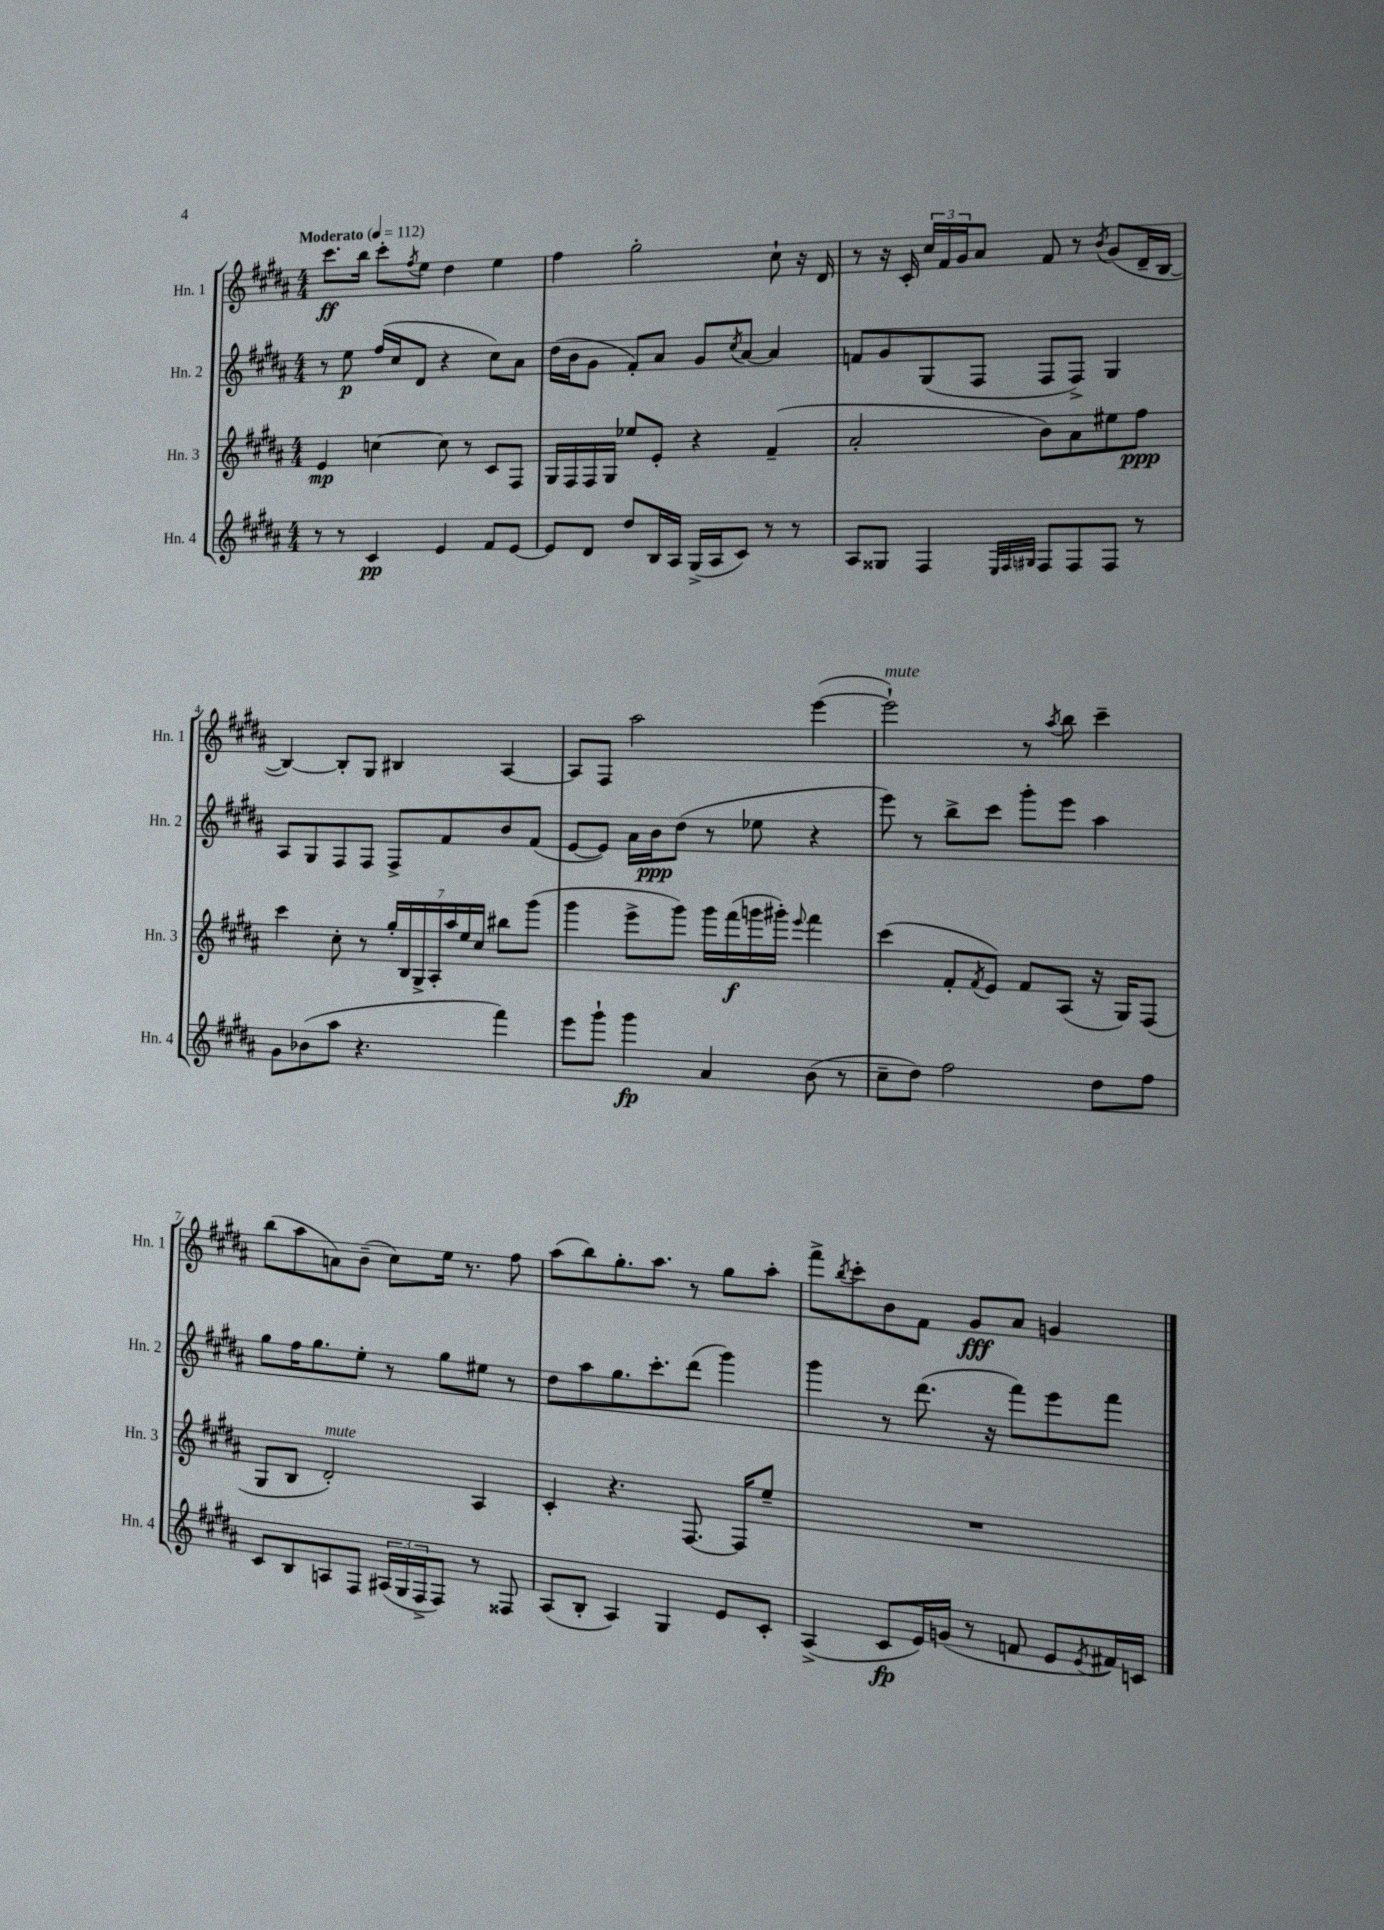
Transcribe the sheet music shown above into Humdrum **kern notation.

**kern	**kern	**kern	**kern
*staff4	*staff3	*staff2	*staff1
*clefG2	*clefG2	*clefG2	*clefG2
*k[f#c#g#d#a#]	*k[f#c#g#d#a#]	*k[f#c#g#d#a#]	*k[f#c#g#d#a#]
*M4/4	*M4/4	*M4/4	*M4/4
*MM112	*MM112	*MM112	*MM112
8r	4e/	8r	8.ccc#\L
8r	.	8ee\	.
.	.	.	16bb\Jk
4c#/	[4cc\	(16ff#/LL	8ccc#'\L
.	.	16cc#/J	.
.	.	.	8qff#/
.	.	8d#/J	8ee\J
4e/	8cc\]	4r	4dd#\
.	8r	.	.
8f#/L	8c#/L	8cc#\L)	4ee\
[8e/J	8F#/J	8a#\J	.
=	=	=	=
8e/]L	16G#/LL	(16dd#\LL	4ff#\
.	16F#/	16b\J	.
8d#/J	16F#/	8g#\J	.
.	16G#/JJ	.	.
8dd#/L	8ee-/L	8f#'/L)	2gg#'\
16B/L	8e'/J	8a#/J	.
16A#/JJ	.	.	.
(16G#^/LL	4r	8g#/L	.
16A#/J	.	.	.
.	.	8qcc#/	.
8c#/J)	.	[8a#/J	.
8r	(4f#~/	4a#/]	8cc#`\
8r	.	.	16r
.	.	.	16d#/
=	=	=	=
8A#/L	2a#'/	8f/L	8r
8G##/J	.	8g#/	16r
.	.	.	16c#'/
4F#/	.	(8G#/	24cc#/LL
.	.	.	24f#/
.	.	.	24g#/J
.	.	8F#/J	8a#/J
32qqE/LLL	.	.	.
32qqF#/	.	.	.
32qqG#/JJJ	.	.	.
8F#/L	8b\L)	8F#/L	8f#/
8F#/	8a#\	8F#^/J)	8r
.	.	.	8qb/
8F#/J	8ee#\	4G#/	(8g#/L
8r	8ff#\J	.	16d#~/L
.	.	.	[16B/JJ
=	=	=	=
8g#\L	4ccc#\	8A#/L	4B/_)
(8b-\	.	8G#/	.
8aa#\J	8cc#'\	8F#/	8B'/]L
4.r	8r	8F#/J	8G#/J
.	28gg#'/LL	8F#^/L	4B#/
.	28B/	.	.
.	28G#^/	.	.
.	28A#'/	.	.
.	.	8f#/	.
.	28aa#/	.	.
.	28ee/	.	.
.	28cc#/JJ	.	.
4fff#\)	8bb#\L	8b/	[4A#/
.	(8ggg#\J	(8f#/J	.
=	=	=	=
8eee\L	4ggg#\	[8e/L	8A#/]L
8ggg#`\J	.	8e/]J)	8F#/J
4ggg#\	8eee^\L	16a#\LL	2aa#\
.	.	16b\J	.
.	8ggg#\J)	(8dd#\J	.
4a#/	16ggg#\LL	8r	.
.	(16fff#\	.	.
.	16ggg\	8ee-\	.
.	16ggg#'\JJ)	.	.
.	8qqeee/	.	.
(8b\	4fff#\	4r	([4eee\
8r	.	.	.
=	=	=	=
8cc#~\L	(4ccc#\	8eee\)	2eee`\])
8dd#\J)	.	8r	.
2ff#\	8f#'/L	8bb^\L	.
.	8qf#/	.	.
.	8e/J)	8ccc#\J	.
.	8f#/L	8ggg#'\L	8r
.	.	.	8qaa#/
.	(8A#/J	8eee\J	8bb\
8dd#\L	16r	4aa#\	4ccc#~\
.	16G#/LK)	.	.
8ff#\J	(8F#/J	.	.
=	=	=	=
8c#/L	8G#/L	8gg#\L	(8bb\L
8B/	8B/J	16ff#\K	8aa#\
.	.	8.gg#\	.
8A/	2d#'/)	.	8a\)
8F#/J	.	8ee'\J	(8b~\J
(24A#/LL	.	8r	8cc#\L)
24G#/	.	.	.
24F#^/J	.	.	.
8F#/J)	.	8gg#\L	16ee\Jk
.	.	.	8.r
8r	4A#/	8ee#\J	.
8F##/	.	8r	8ff#\
=	=	=	=
(8A#/L	4c#'/	8dd#\L	(8aa#\L
8B'/J	.	8aa#\	8bb\)
4A#/)	4.r	8.gg#\	8.gg#'\
.	.	8.ccc#'\	8.aa#\J
4G#/	.	.	.
.	[8.F#/	(8ddd#\J	8r
8e/L	.	4ggg#\)	8gg#\L
.	16F#/]LK	.	.
8c#'/J	8ee~/J	.	8aa#'\J
=	=	=	=
(4A#^/	1r	4ggg#\	8fff#^\L
.	.	.	8qbb/
.	.	.	8ccc#'\
8c#/L	.	8r	8b\
16e/L)	.	(8.ddd#\	8f#\J
(16g/JJ	.	.	.
8r	.	.	8g#/L
.	.	16r	.
8f/	.	8fff#\L)	8a#/J
8e/L	.	8eee\	4g/
8qe/	.	.	.
16f#/L)	.	8fff#\J	.
16c/JJ	.	.	.
==	==	==	==
*-	*-	*-	*-
